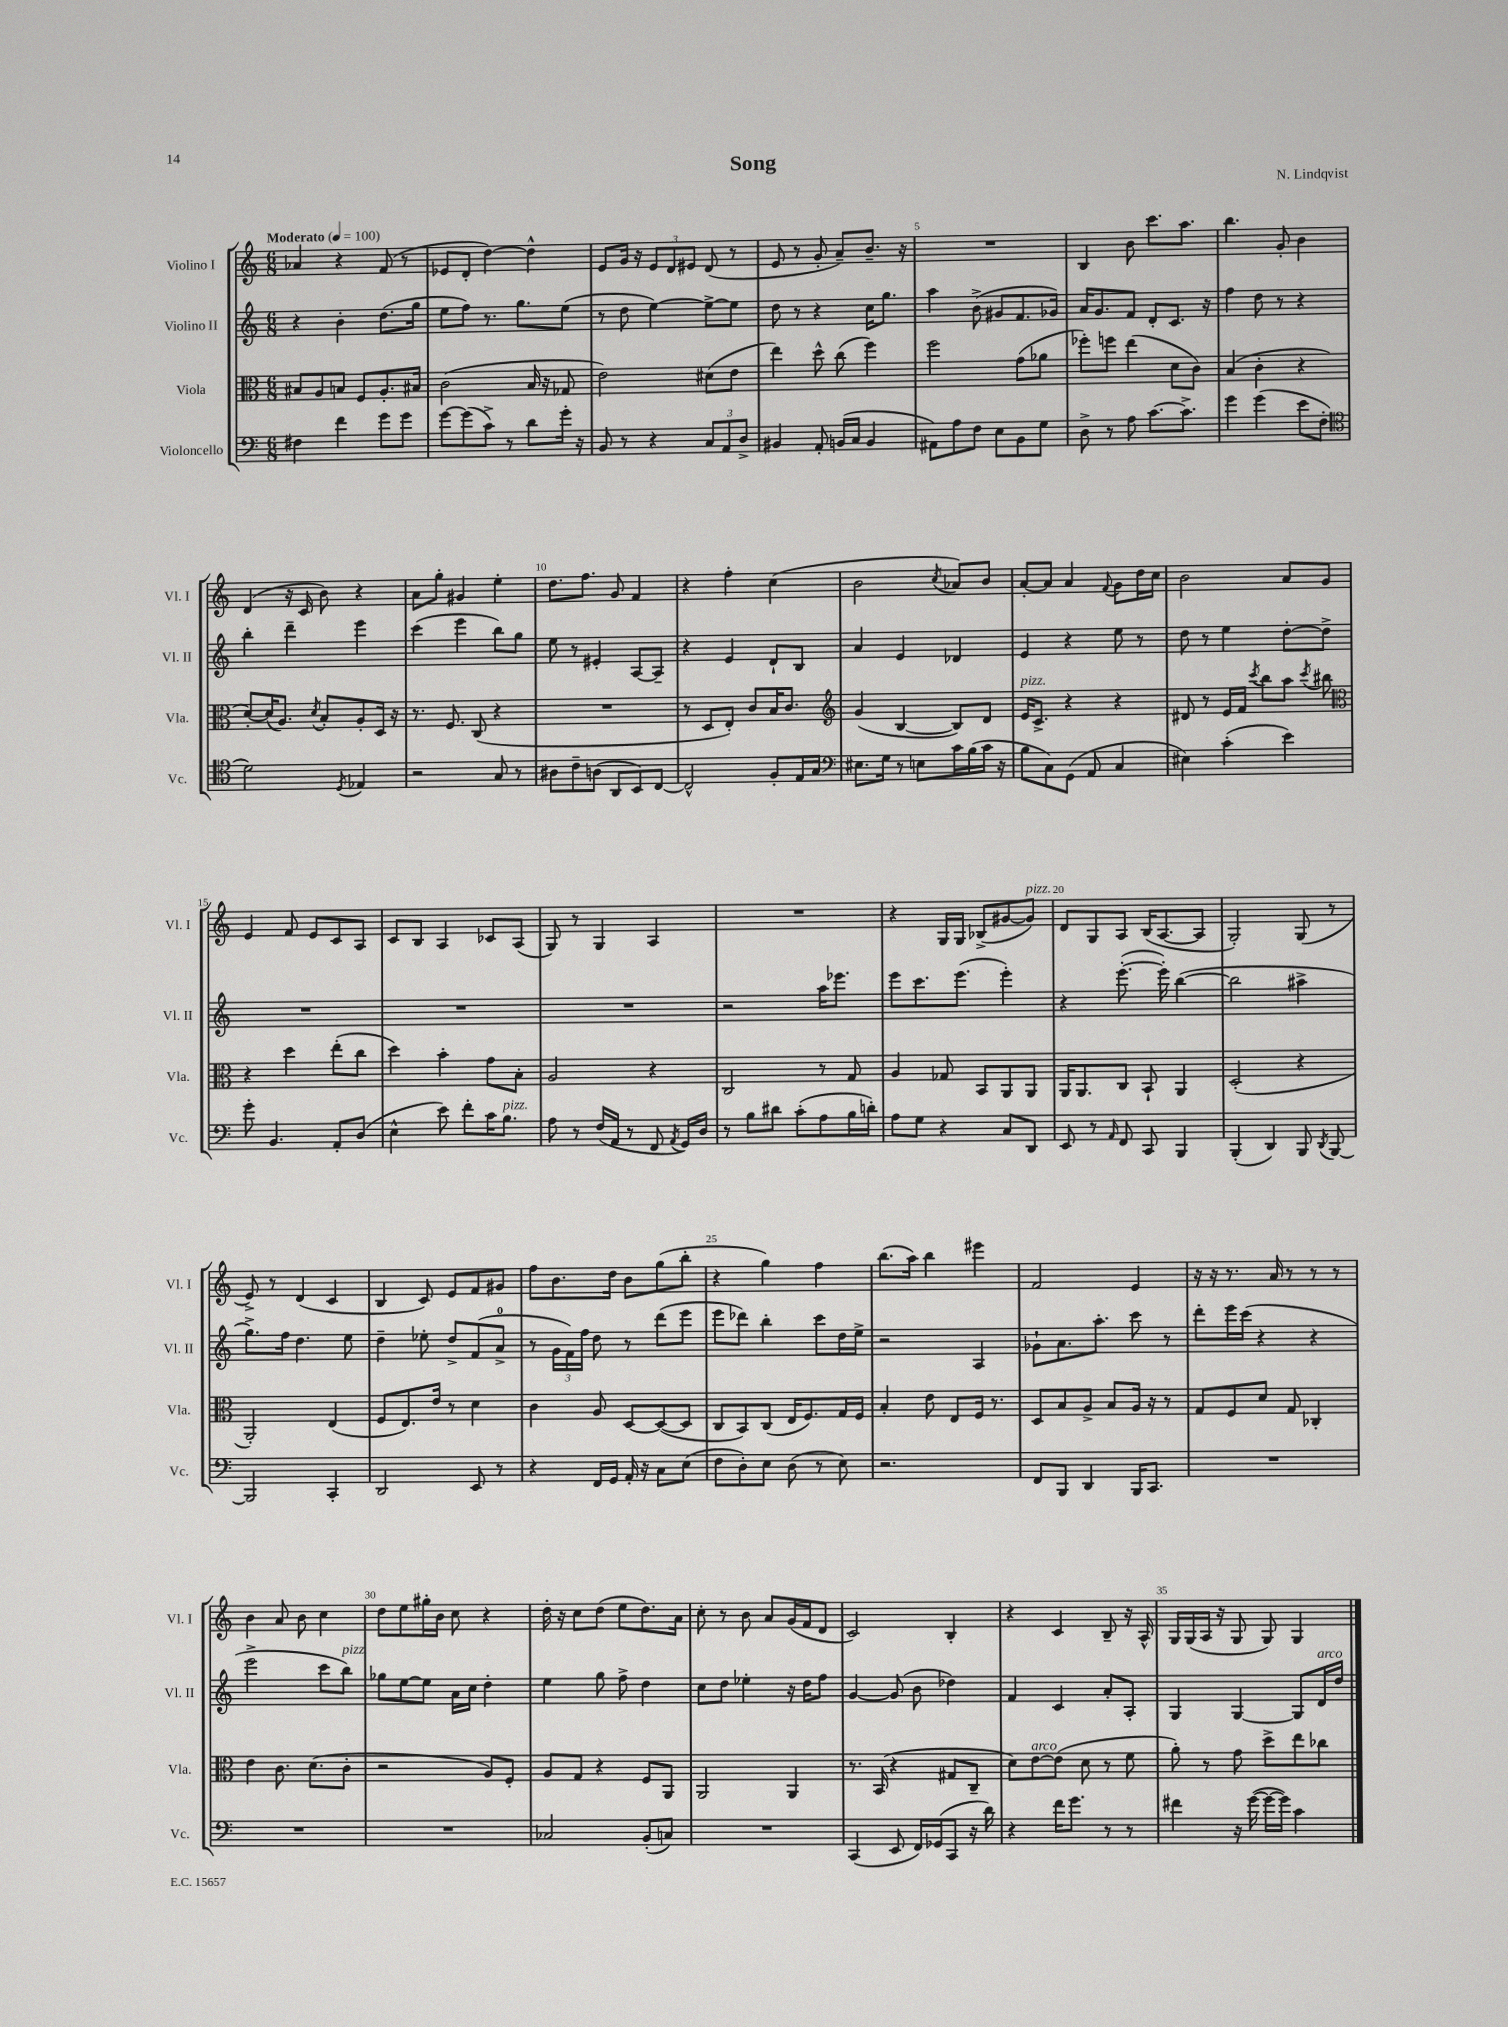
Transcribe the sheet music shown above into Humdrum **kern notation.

**kern	**kern	**kern	**kern
*part4	*part3	*part2	*part1
*staff4	*staff3	*staff2	*staff1
*I"Violoncello	*I"Viola	*I"Violino II	*I"Violino I
*I'Vc.	*I'Vla.	*I'Vl. II	*I'Vl. I
*clefF4	*clefC3	*clefG2	*clefG2
*k[]	*k[]	*k[]	*k[]
*M6/8	*M6/8	*M6/8	*M6/8
*MM100	*MM100	*MM100	*MM100
=1	=1	=1	=1
!	!	!	!LO:TX:a:B:t=Moderato
4F#X\	8B#X/L	4r	4a-X/
.	8A/	.	.
4f\	8Bn/J	4b'\	4r
.	8F/L	.	.
8g\L	8.A'/	(8.dd\L	(8f/
8g\J	.	.	8r
.	16B#X/Jk	16gg\Jk	.
=2	=2	=2	=2
[8g\L	(2c\	8ee\L	8e-X/L
(8g\]	.	8ff\J)	8d'/J
8c^\J)	.	8.r	[4dd\)
8r	.	.	.
.	.	8.gg\L	.
8d\L	16B/	.	4dd^^\]
.	16r	.	.
16g'\Jk	8G-X/	(8ee\J	.
16r	.	.	.
=3	=3	=3	=3
8BB/	2e\)	8r	8e/L
8r	.	8dd\	16g/Jk
.	.	.	16r
4r	.	[4ee\)	12e/L
.	.	.	12d/
.	.	.	12e#X/J
12C/L	(8d#X\L	8ee^\L_	(8d/
12AA/	.	.	.
.	8e\J	8ee\J]	8r
12D^/J	.	.	.
=4	=4	=4	=4
4BB#X/	4ee\)	8dd\	8e/
.	.	8r	8r
8AA'/	8dd^^\	4r	8g'/
(16BBn/LL	(8cc\	.	8a~/L)
16C/JJ	.	.	.
4BB/	4ff\)	16cc\KL	8.b~/J
.	.	8.gg\J	.
.	.	.	16r
=5	=5	=5	=5
8AA#X\L)	2ff\	4aa\	2.r
8A\	.	.	.
8F\J	.	(8b^\	.
8E\L	.	8g#X/L	.
8BB\	(8g\L	8.f/	.
8G\J	8a-X\J	.	.
.	.	16g-X/Jk)	.
=6	=6	=6	=6
8D^\	8ff-X'\L)	16a/KL	4B/
.	.	8.g/	.
8r	8ffn\J	.	.
8A\	(4ee\	8f/J	8b\
[8.c\L	.	8d'/L	8.ccc\L
.	8d\L	8.c/J	.
8.c^\J]	.	.	8.aa\J
.	8c\J)	.	.
.	.	16r	.
=7	=7	=7	=7
4g\	(4B/	4ff\	4.bb\
(4g\	4c'\	8dd\	.
.	.	8r	8g'/
8e\L	4r	4r	4b\
8F'\J	.	.	.
!!LO:LB:g=z
=8	=8	=8	=8
*clefC4	*	*	*
2d\)	[8d'/L)	4bb'\	(4d/
.	(16d/K]	.	.
.	8.A/J)	.	.
.	.	4ddd~\	16r
.	.	.	16c/
.	8qd/	.	.
.	8B'/L	.	8b\)
8qD/	.	.	.
4E-X/	8A'/	4eee\	4r
.	16D/Jk	.	.
.	16r	.	.
=9	=9	=9	=9
2r	8.r	(4ccc\	8a\L
.	.	.	8gg'\J
.	8.F/	.	.
.	.	4eee\	4g#X/
.	(8C/	.	.
8G/	4r	8bb\L)	4ee'\
8r	.	8gg\J	.
=10	=10	=10	=10
8A#X\L	2.r	8ee\	8.dd\L
8c~\	.	8r	.
.	.	.	8.ff\J
(8An\J	.	4e#X'/	.
8AA/L	.	.	8g/
8BB/)	.	[8A/L	4f/
[8C/J	.	8A~/J]	.
=11	=11	=11	=11
2C^^/]	8r	4r	4r
.	8D/L	.	.
.	8E'/J)	4e/	4ff'\
.	8c/L	.	.
8F'/L	16B/K	8d`/L	(4cc\
.	8.c/J	.	.
16E/L	.	8B/J	.
16G/JJ	.	.	.
=12	=12	=12	=12
*clefF4	*clefG2	*	*
8.E#X\L	(4g/	4a/	2b\
16G\Jk	.	.	.
8r	[4B/	4e/	.
8En\L	.	.	.
.	.	.	8qcc/
16c\L	8B/L])	4d-X/	8a-X/L)
(16B\	.	.	.
16c\JJ	8d/J	.	8b/J
16r	.	.	.
=13	=13	=13	=13
!	!LO:TX:a:i:t=pizz.	!	!
8B\L	16e/KL	4e/	[8a'/L
.	8.c^/J	.	.
8C\)	.	.	8a/J]
(8GG\J	4r	4r	4a/
8AA/	.	.	.
.	.	.	8qqf/
4C/	4r	8ee\	8g\L
.	.	8r	16dd\L
.	.	.	16cc\JJ
=14	=14	=14	=14
4E#X\)	8d#X/	8dd\	2b\
.	8r	8r	.
(4c'\	16e/LL	4ee\	.
.	16f/JJ	.	.
.	8qccc/	.	.
.	8bb\L	.	.
4e\)	8aa\J	[8dd'\L	8a/L
.	8qccc/	.	.
.	8bb#X\	8dd^\J]	8g/J
!!LO:LB:g=z
=15	=15	=15	=15
*	*clefC3	*	*
8g'\	4r	2.r	4e/
4.BB/	.	.	.
.	4dd\	.	8f/
.	.	.	8e/L
8AA'/L	(8ee'\L	.	8c/
(8D/J	8cc\J	.	8A/J
=16	=16	=16	=16
4E^^\	4dd\)	2.r	8c/L
.	.	.	8B/J
8e\)	4b'\	.	4A/
8f'\L	.	.	.
16c\K	8g\L	.	8c-X/L
!LO:TX:a:i:t=pizz.	!	!	!
8.B\J	.	.	.
.	8B'\J	.	(8A/J
=17	=17	=17	=17
8A\	2A/	2.r	8G/)
8r	.	.	8r
(16F/LL	.	.	4G/
16AA/JJ	.	.	.
8r	.	.	.
8FF/	4r	.	4A/
8qAA/	.	.	.
16GG/LL)	.	.	.
16D/JJ	.	.	.
=18	=18	=18	=18
8r	2C/	2r	2.r
8B\L	.	.	.
8d#X\J	.	.	.
(8c'\L	.	.	.
8A\	8r	16aa\KL	.
.	.	8.eee-X\J	.
16B\L	8G/	.	.
16dn'\JJ)	.	.	.
=19	=19	=19	=19
8A\L	4A/	8eee\L	4r
8G\J	.	8.ccc\	.
4r	8G-X/	.	16G/LL
.	.	(8.eee\J	16G/JJ
.	8BB/L	.	(8B-X^/L
8C/L	8AA/	4eee'\)	[8g#X/
!	!	!	!LO:TX:a:i:t=pizz.
8DD/J	8AA/J	.	8g#/J])
=20	=20	=20	=20
8EE/	16AA/KL	4r	8d/L
.	8.AA/	.	.
8r	.	.	8G/
16qqAA/	.	.	.
8FF/	8C/J	([8.eee'\	8A/J
8CC/	8BB`/	.	(16B/KL
.	.	16eee'\])	[8.A/
4BBB/	4AA/	([4bb\	.
.	.	.	8A/J]
=21	=21	=21	=21
(4BBB'/	(2D'/	2bb\]	2G'/)
4DD/)	.	.	.
8BBB/	4r	4aa#X^\	(8G/
8qDD/	.	.	.
[8BBB/	.	.	8r
!!LO:LB:g=z
=22	=22	=22	=22
2BBB/]	2AA'/)	8.gg^\L)	8e^/)
.	.	.	8r
.	.	16ff\Jk	.
.	.	4.dd\	(4d/
4CC'/	(4E/	.	4c/
.	.	8ee\	.
=23	=23	=23	=23
2DD/	8F/L	4dd~\	4B/
.	8.E/)	.	.
.	.	8ee-X'\	8c/)
.	16e/Jk	.	.
.	8r	8dd^/L	8e/L
8EE/	4d\	(8f/	8f/
8r	.	8a^/J	8g#X/J
=24	=24	=24	=24
4r	4c\	8r	8ff\L
.	.	24g\LL	8.b\
.	.	24f\)	.
.	.	24ff\JJ	.
16FF/LL	8A/	8dd\	.
16GG/JJ	.	.	16dd\Jk
16AA'/	[8D/L	8r	8b\L
16r	.	.	.
8C\L	(8D/_	(8ddd\L	(8gg\
(8E\J	8D/J]	8eee\J	8bb'\J
=25	=25	=25	=25
8F\L	8C/L	8eee\L	4r
8D'\)	8BB/)	8ddd-X\J)	.
8E\J	(8C/J	4bb'\	4gg\)
(8D\	16E/KL	.	.
.	8.F/)	.	.
8r	.	8ccc\L	4ff\
8E\)	16G/L	16dd\L	.
.	16F/JJ	16ee^\JJ	.
=26	=26	=26	=26
2.r	4B'/	2r	(8.bb\L
.	.	.	16aa\Jk)
.	8e\	.	4bb\
.	8E/L	.	.
.	16F/Jk	4A/	4eee#X\
.	8.r	.	.
=27	=27	=27	=27
8FF/L	8D/L	8g-X`\L	2f/
8BBB/J	8B/	8.a\	.
4DD/	8A^/J	.	.
.	.	8.aa'\J	.
.	8B/L	.	.
16BBB/KL	16A/Jk	8ccc\	4e/
8.CC/J	16r	.	.
.	8r	8r	.
=28	=28	=28	=28
2.r	8G/L	8ddd'\L	16r
.	.	.	16r
.	8F/	16eee\L	8.r
.	.	(16ccc\JJ	.
.	8d/J	4r	.
.	.	.	16a/
.	8G/	.	8r
.	4C-X'/	4r	8r
.	.	.	8r
!!LO:LB:g=z
=29	=29	=29	=29
2.r	4e\	2eee^\	4b\
.	8.c\	.	8a/
.	.	.	8b\
.	(8.d\L	.	.
.	.	8ccc\L	4cc\
!	!	!LO:TX:a:i:t=pizz.	!
.	8c'\J	8bb\J)	.
=30	=30	=30	=30
2.r	2r	8gg-X\L	8dd\L
.	.	[8ee\	8ee\
.	.	8ee\J]	16gg#X'\L
.	.	.	16b\JJ
.	.	16a\LL	8cc\
.	.	16cc\JJ	.
.	8A/L)	4dd'\	4r
.	8F'/J	.	.
=31	=31	=31	=31
2C-X/	8A/L	4ee\	16dd'\
.	.	.	16r
.	8G/J	.	8cc\L
.	4r	8gg\	(8dd\J
.	.	8ff^\	8ee\L
(8BB'/L	8F/L	4dd\	8.dd\)
8Cn/J)	8AA/J	.	.
.	.	.	16a\Jk
=32	=32	=32	=32
2.r	2AA/	8cc\L	8cc'\
.	.	8dd\J	8r
.	.	4ee-X'\	8b\
.	.	.	8a/L
.	4AA/	16r	(16g/L
.	.	16dd\KL	16f/J
.	.	8ff\J	8d/J
=33	=33	=33	=33
(4CC/	8.r	[4g/	2c/)
.	(16BB/	.	.
8EE/	4r	(8g/]	.
16FF/LL)	.	8b\	.
(16GG-X/J	.	.	.
8CC/J	8G#X/L	4dd-X\)	4B'/
16r	8C~/J	.	.
16d\)	.	.	.
=34	=34	=34	=34
4r	8d\L)	4f/	4r
!	!LO:TX:a:i:t=arco	!	!
.	[8e\	.	.
16f\KL	(8e\J]	4c/	4c/
8.g\J	.	.	.
.	8d\	.	.
8r	8r	8a'/L	8B~/
8r	8f\	8A'/J	16r
.	.	.	16A^^/
=35	=35	=35	=35
4f#X\	8a'\)	4G/	16G/LL
.	.	.	(16G/
.	8r	.	16A/JJ
.	.	.	16r
16r	8g\	[4G/	8G/
([16g\	.	.	.
16g\LL_	8dd^\L	.	8G/)
16g\JJ])	.	.	.
4c\	8ee\	8G/L]	4G/
!	!	!LO:TX:a:i:t=arco	!
.	8cc-X\J	16d/L	.
.	.	16dd/JJ	.
==	==	==	==
*-	*-	*-	*-
